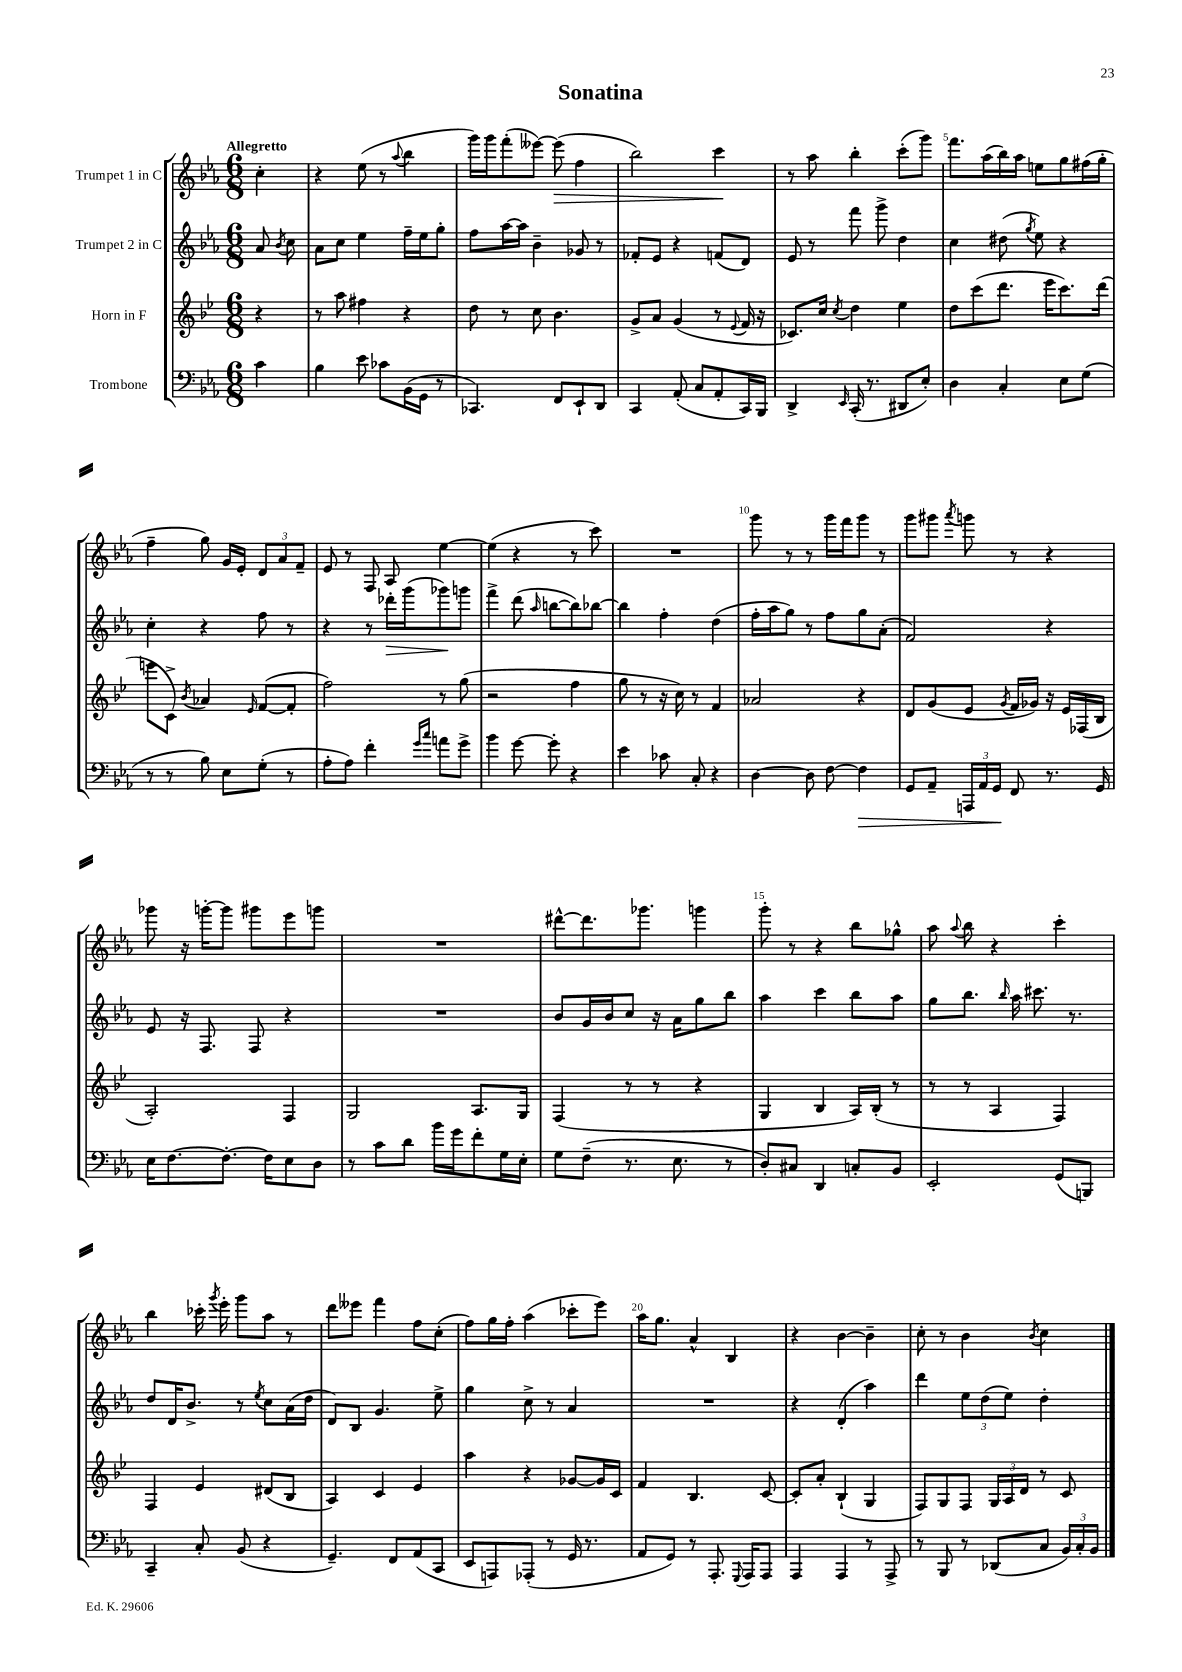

**kern	**dynam	**kern	**kern	**dynam	**kern	**dynam
*part4	*part4	*part3	*part2	*part2	*part1	*part1
*staff4	*staff4	*staff3	*staff2	*staff2	*staff1	*staff1
*I"Trombone	*	*I"Horn in F	*I"Trumpet 2 in C	*	*I"Trumpet 1 in C	*
*clefF4	*	*clefG2	*clefG2	*	*clefG2	*
*k[b-e-a-]	*	*k[b-e-]	*k[b-e-a-]	*	*k[b-e-a-]	*
*M6/8	*	*M6/8	*M6/8	*	*M6/8	*
=	=	=	=	=	=	=
!	!	!	!	!	!LO:TX:a:B:t=Allegretto	!
4c\	.	4r	8a-/	.	4cc'\	.
.	.	.	8qb-/	.	.	.
.	.	.	8cc\	.	.	.
=1	=1	=1	=1	=1	=1	=1
4B-\	.	8r	8a-\L	.	4r	.
.	.	8aa\	8cc\J	.	.	.
8e-\	.	4ff#X\	4ee-\	.	(8ee-\	.
8c-X\L	.	.	.	.	8r	.
.	.	.	.	.	8qqaa-/	.
(16BB-\L	.	4r	16ff~\LL	.	4bb-\	.
16GG\JJ	.	.	16ee-\J	.	.	.
8r	.	.	8gg'\J	.	.	.
=2	=2	=2	=2	=2	=2	=2
4.CC-X/)	.	8dd\	8ff\L	.	16ggg\LL)	.
.	.	.	.	.	16ggg\J	.
.	.	8r	[16aa-\L	.	(8fff'\	.
.	.	.	16aa-\JJ]	.	.	.
.	.	8cc\	4b-~\	.	[8eee--X\J)	.
!	!	!	!	!	!	!LO:HP:b
8FF/L	.	4.b-\	.	.	(8eee--\]	>
8EE-`/	.	.	8g-X/	.	4ff\	.
8DD/J	.	.	8r	.	.	.
=3	=3	=3	=3	=3	=3	=3
4CC/	.	8g^/L	8f-X'/L	.	2bb-\)	.
.	.	8a/J	8e-/J	.	.	.
(8AA-'/	.	(4g/	4r	.	.	.
8C/L	.	.	.	.	.	.
8AA-'/	.	8r	(8fn/L	.	4ccc\	.
.	.	8qqe-/	.	.	.	.
16CC/L)	.	16f/	8d/J)	.	.	.
16BBB-/JJ	.	16r	.	.	.	.
.	.	.	.	.	.	]
=4	=4	=4	=4	=4	=4	=4
4DD^/	.	8.c-X/L)	8e-/	.	8r	.
.	.	.	8r	.	8aa-\	.
.	.	16cc/Jk	.	.	.	.
16qqEE-/	.	8qcc/	.	.	.	.
(16CC'/	.	4dd\	8fff\	.	4bb-'\	.
8.r	.	.	.	.	.	.
.	.	.	8ggg^\	.	.	.
8DD#X/L	.	4ee-\	4dd\	.	(8ccc'\L	.
8E-'/J)	.	.	.	.	8ggg\J)	.
=5	=5	=5	=5	=5	=5	=5
4D\	.	8dd\L	4cc\	.	8.fff\L	.
.	.	(8ccc\	.	.	.	.
.	.	.	.	.	(16aa-\L	.
4C'/	.	8.ddd\J	(8dd#X\	.	16bb-\)	.
.	.	.	.	.	16aa-\JJ	.
.	.	.	8qgg/	.	.	.
.	.	.	8ee-\)	.	8een\L	.
.	.	16eee-\KL	.	.	.	.
8E-\L	.	8.ccc\)	4r	.	8gg\	.
(8G\J	.	.	.	.	(16ff#X\L	.
.	.	(16ddd\Jk	.	.	16gg'\JJ	.
!!LO:LB:g=z
=6	=6	=6	=6	=6	=6	=6
8r	.	8eeen\L	4cc'\	.	4ff~\	.
8r	.	8c^\J)	.	.	.	.
.	.	8qb-/	.	.	.	.
8B-\)	.	4a-X/	4r	.	8gg\)	.
8E-\L	.	.	.	.	16g/LL	.
.	.	.	.	.	16e-'/JJ	.
.	.	16qqe-/	.	.	.	.
(8G'\J	.	([8f/L	8ff\	.	12d/L	.
.	.	.	.	.	12a-/	.
8r	.	8f'/J]	8r	.	.	.
.	.	.	.	.	12f~/J	.
=7	=7	=7	=7	=7	=7	=7
8A-'\L	.	2ff\)	4r	.	8e-/	.
8A-\J)	.	.	.	.	8r	.
4f'\	.	.	8r	.	8F/	.
!	!	!	!	!LO:HP:b	!	!
.	.	.	16ddd-X'\LL	>	8A-/	.
.	.	.	(16ggg\J	.	.	.
16qqg/LL	.	.	.	.	.	.
16qqcc/JJ	.	.	.	.	.	.
8an\L	.	8r	8ggg-X\)	.	[4ee-\	.
8g^\J	.	(8gg\	8gggn\J	]	.	.
=8	=8	=8	=8	=8	=8	=8
4b-\	.	2r	4fff^\	.	(4ee-\]	.
[8g\	.	.	(8ddd\	.	4r	.
.	.	.	16qqaa-/	.	.	.
8g'\]	.	.	[8bbn\L	.	.	.
4r	.	4ff\	8bb\])	.	8r	.
.	.	.	[8bb-X\J	.	8ccc\)	.
=9	=9	=9	=9	=9	=9	=9
4e-\	.	8gg\	4bb-\]	.	2.r	.
.	.	8r	.	.	.	.
8c-X\	.	16r	4ff'\	.	.	.
.	.	16cc\)	.	.	.	.
8C'/	.	8r	.	.	.	.
4r	.	4f/	(4dd\	.	.	.
=10	=10	=10	=10	=10	=10	=10
[4D\	.	2a-X/	16ff'\LL	.	8ggg\	.
.	.	.	16aa-\J	.	.	.
.	.	.	8gg\J)	.	8r	.
8D\]	.	.	8r	.	8r	.
[8F\	.	.	8ff\L	.	16ggg\LL	.
.	.	.	.	.	16fff\J	.
!	!LO:HP:b	!	!	!	!	!
4F\]	>	4r	8gg\	.	8ggg\J	.
.	.	.	(8a-'\J	.	8r	.
=11	=11	=11	=11	=11	=11	=11
8GG/L	.	8d/L	2f/)	.	8ggg\L	.
8AA-~/J	.	(8g/	.	.	8ggg#X\J	.
.	.	.	.	.	8qaaa-/	.
24AAAn/LL	.	8e-/J	.	.	8gggn\	.
24AA-/	.	.	.	.	.	.
24GG/JJ	.	.	.	.	.	.
.	.	8qg/	.	.	.	.
8FF/	]	16f/LL	.	.	8r	.
.	.	16g-X/JJ)	.	.	.	.
8.r	.	16r	4r	.	4r	.
.	.	16e-/LL	.	.	.	.
.	.	(16F-X/	.	.	.	.
16GG/	.	16B-/JJ	.	.	.	.
!!LO:LB:g=z
=12	=12	=12	=12	=12	=12	=12
16E-\KL	.	2A'/)	8e-/	.	8ggg-X\	.
[8.F\	.	.	.	.	.	.
.	.	.	16r	.	16r	.
.	.	.	8.F/	.	[16gggn'\KL	.
8.F'\J_	.	.	.	.	8ggg\J]	.
.	.	.	8F/	.	8ggg#X\L	.
16F\KL]	.	.	.	.	.	.
8E-\	.	4F/	4r	.	8eee-\	.
8D\J	.	.	.	.	8gggn\J	.
=13	=13	=13	=13	=13	=13	=13
8r	.	2G/	2.r	.	2.r	.
8c\L	.	.	.	.	.	.
8d\J	.	.	.	.	.	.
16b-\LL	.	.	.	.	.	.
16g\J	.	.	.	.	.	.
8f'\	.	8.A/L	.	.	.	.
16G\L	.	.	.	.	.	.
16E-'\JJ	.	16G/Jk	.	.	.	.
=14	=14	=14	=14	=14	=14	=14
8G\L	.	(4F/	8b-/L	.	[8ddd#X^^\L	.
(8F~\J	.	.	16g/L	.	8.ddd#\]	.
.	.	.	16b-/J	.	.	.
8.r	.	8r	8cc/J	.	.	.
.	.	.	.	.	8.ggg-X\J	.
.	.	8r	16r	.	.	.
8.E-\	.	.	16a-\KL	.	.	.
.	.	4r	8gg\	.	4gggn\	.
8r	.	.	8bb-\J	.	.	.
=15	=15	=15	=15	=15	=15	=15
8D'/L)	.	4G/	4aa-\	.	8ggg'\	.
8C#X/J	.	.	.	.	8r	.
4DD/	.	4B-/	4ccc\	.	4r	.
8Cn'/L	.	16A/LL)	8bb-\L	.	8bb-\L	.
.	.	(16B-'/JJ	.	.	.	.
8BB-/J	.	8r	8aa-\J	.	8gg-X^^\J	.
=16	=16	=16	=16	=16	=16	=16
2EE-'/	.	8r	8gg\L	.	8aa-\	.
.	.	.	.	.	8qqaa-/	.
.	.	8r	8.bb-\J	.	8bb-\	.
.	.	4A/	.	.	4r	.
.	.	.	16qqbb-/	.	.	.
.	.	.	16aa-\	.	.	.
.	.	.	8.ccc#X\	.	.	.
(8GG/L	.	4F/)	.	.	4ccc'\	.
.	.	.	8.r	.	.	.
8BBBn/J)	.	.	.	.	.	.
!!LO:LB:g=z
=17	=17	=17	=17	=17	=17	=17
4CC~/	.	4F/	8dd/L	.	4bb-\	.
.	.	.	16d/K	.	.	.
.	.	.	8.b-^/J	.	.	.
8C'/	.	4e-/	.	.	16ccc-X'\	.
.	.	.	.	.	8qggg/	.
.	.	.	.	.	16eee-'\	.
(8BB-/	.	.	8r	.	8ggg\L	.
.	.	.	8qee-/	.	.	.
4r	.	(8d#X/L	8cc\L	.	8aa-\J	.
.	.	8B-/J	(16a-\L	.	8r	.
.	.	.	16dd\JJ	.	.	.
=18	=18	=18	=18	=18	=18	=18
4.GG~/)	.	4A/)	8d/L)	.	8ddd\L	.
.	.	.	8B-/J	.	8eee--X\J	.
.	.	4c/	4.g/	.	4fff\	.
8FF/L	.	.	.	.	.	.
(8AA-/	.	4e-/	.	.	8ff\L	.
8CC/J	.	.	8ee-^\	.	(8cc'\J	.
=19	=19	=19	=19	=19	=19	=19
8EE-/L	.	4aa\	4gg\	.	8ff\L)	.
8AAAn/)	.	.	.	.	16gg\L	.
.	.	.	.	.	16ff'\JJ	.
(8AAA-X'/J	.	4r	8cc^\	.	(4aa-\	.
8r	.	.	8r	.	.	.
16GG/	.	[8g-X/L	4a-/	.	8ccc-X'\L	.
8.r	.	.	.	.	.	.
.	.	16g-/L]	.	.	8eee-\J)	.
.	.	16c/JJ	.	.	.	.
=20	=20	=20	=20	=20	=20	=20
8AA-/L	.	4f/	2.r	.	16aa-\KL	.
.	.	.	.	.	8.gg\J	.
8GG/J)	.	.	.	.	.	.
8r	.	4.B-/	.	.	4a-^^/	.
8.AAA-'/	.	.	.	.	.	.
.	.	.	.	.	4B-/	.
8qqGGG/	.	.	.	.	.	.
16AAA-/KL	.	.	.	.	.	.
8AAA-/J	.	[8c/	.	.	.	.
=21	=21	=21	=21	=21	=21	=21
4AAA-/	.	8c'/L]	4r	.	4r	.
.	.	8a'/J	.	.	.	.
4AAA-/	.	(4B-`/	(4d'/	.	[4b-\	.
8r	.	4G/	4aa-\)	.	4b-~\]	.
8AAA-^/	.	.	.	.	.	.
=22	=22	=22	=22	=22	=22	=22
8r	.	8F/L)	4ddd\	.	8cc'\	.
8BBB-/	.	8G/	.	.	8r	.
8r	.	8F/J	12ee-\L	.	4b-\	.
.	.	.	(12dd\	.	.	.
(8DD-X/L	.	24G/LL	.	.	.	.
.	.	24A/	12ee-\J)	.	.	.
.	.	24d/JJ	.	.	.	.
.	.	.	.	.	8qb-/	.
8C/J	.	8r	4dd'\	.	4cc\	.
24BB-/LL)	.	8c/	.	.	.	.
24C'/	.	.	.	.	.	.
24BB-/JJ	.	.	.	.	.	.
==	==	==	==	==	==	==
*-	*-	*-	*-	*-	*-	*-
